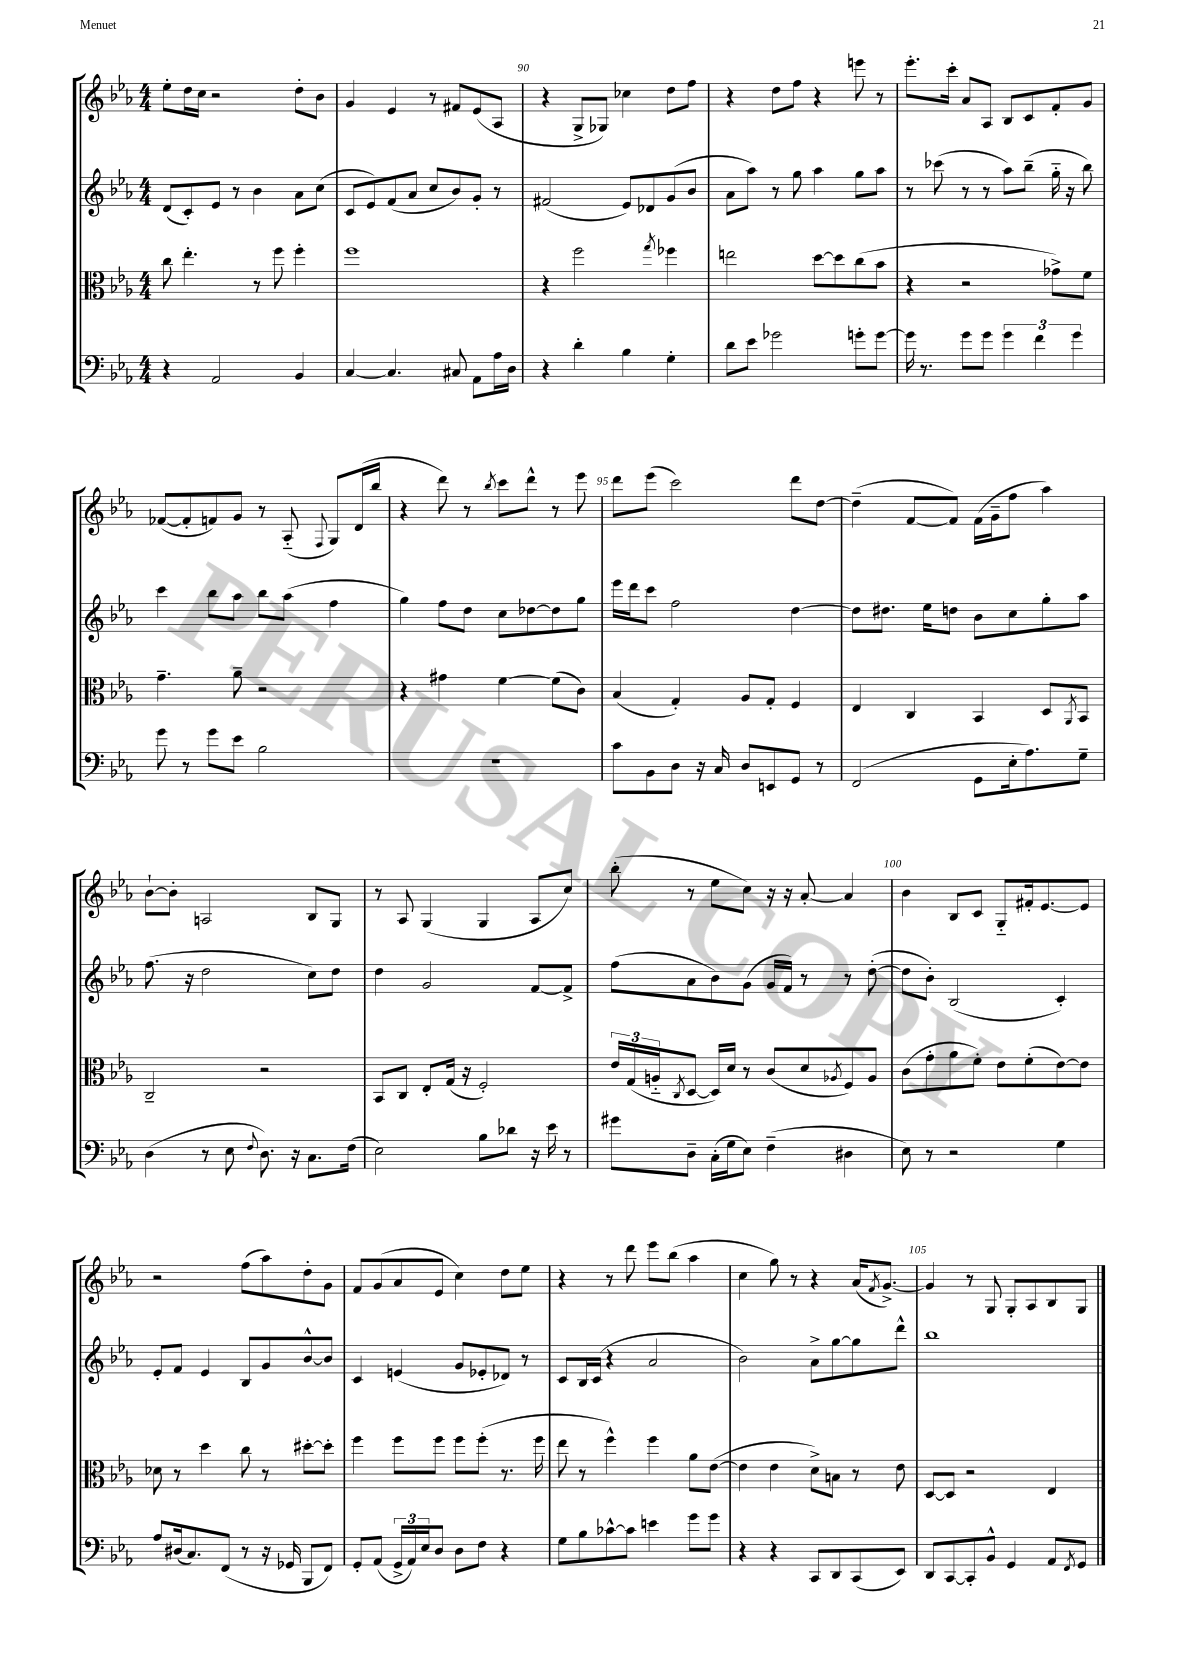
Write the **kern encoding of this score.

**kern	**kern	**kern	**kern
*part4	*part3	*part2	*part1
*staff4	*staff3	*staff2	*staff1
*clefF4	*clefC3	*clefG2	*clefG2
*k[b-e-a-]	*k[b-e-a-]	*k[b-e-a-]	*k[b-e-a-]
*M4/4	*M4/4	*M4/4	*M4/4
=88	=88	=88	=88
4r	8cc\	(8d/L	8ee-'\L
.	4.ee-'\	8c'/)	16dd\L
.	.	.	16cc\JJ
2AA-/	.	8e-/J	2r
.	.	8r	.
.	8r	4b-\	.
.	8ff\	.	.
4BB-/	4ff'\	8a-\L	8dd'\L
.	.	(8cc\J	8b-\J
=89	=89	=89	=89
[4C/	1ff	8c/L	4g/
.	.	8e-/)	.
4.C/]	.	(8f/	4e-/
.	.	8a-/J	.
.	.	8cc/L	8r
8C#X/	.	8b-/)	8f#X/L
8AA-\L	.	8g'/J	(8e-/
16A-\L	.	8r	8A-/J
16D\JJ	.	.	.
=90	=90	=90	=90
4r	4r	(2f#X/	4r
4d'\	2ff\	.	8G^/L
.	.	.	8G-X/J)
4B-\	.	8e-/L)	4cc-X\
.	.	8d-X/	.
.	8qgg/	.	.
4G'\	4ff-X\	(8g/	8dd\L
.	.	8b-/J	8ff\J
=91	=91	=91	=91
8d\L	2een\	8a-\L	4r
8e-\J	.	8aa-\J)	.
2g-X\	.	8r	8dd\L
.	.	8gg\	8ff\J
.	[8dd\L	4aa-\	4r
.	8dd\]	.	.
8gn'\L	(8cc\	8gg\L	8eeen\
[8g\J	8b-\J	8aa-\J	8r
=92	=92	=92	=92
16g\]	4r	8r	8.eee-'\L
8.r	.	.	.
.	.	(8ccc-X\	.
.	.	.	16ccc'\Jk
8g\L	2r	8r	8a-/L
8g\J	.	8r	8A-/J
6g\	.	8aa-\L)	8B-/L
.	.	(8bb-~\J	8c/
6f\	.	.	.
.	8g-X^\L)	16gg\	8f'/
.	.	16r	.
6g\	.	.	.
.	8f\J	8bb-\)	8g/J
!!LO:LB:g=z
=93	=93	=93	=93
8g\	4.g~\	4ccc\	([8f-X/L
8r	.	.	8f-'/]
8g\L	.	8bb-\L	8fn/)
8e-\J	8a-~\	8aa-\J	8g/J
2B-\	2r	8bb-\L	8r
.	.	(8aa-\J	(8A-/
.	.	.	8qqF/
.	.	4ff\	8G/L)
.	.	.	(16d/L
.	.	.	16bb-/JJ
=94	=94	=94	=94
1r	4r	4gg\)	4r
.	4g#X\	8ff\L	8ddd\)
.	.	8dd\J	8r
.	.	.	8qbb-/
.	[4f\	8cc\L	8ccc\L
.	.	[8dd-X\	8ddd^^\J
.	(8f\L]	8dd-\]	8r
.	8c\J)	8gg\J	8eee-\
=95	=95	=95	=95
8c\L	(4B-/	16eee-\LL	8ddd\L
.	.	16ddd\J	.
8BB-\	.	8ccc\J	(8eee-\J
8D\J	4G'/)	2ff\	2ccc\)
16r	.	.	.
16C/	.	.	.
8D/L	8A-/L	.	.
8EEn/	8G'/J	.	.
8GG/J	4F/	[4dd\	8ddd\L
8r	.	.	[8dd\J
=96	=96	=96	=96
(2FF/	4E-/	8dd\L]	(4dd~\]
.	.	8.dd#X\J	.
.	4C/	.	[8f/L
.	.	16ee-\KL	.
.	.	8ddn\J	8f/J])
8GG\L	4BB-/	8b-\L	(16f\LL
.	.	.	16g~\J
16E-'\k	.	8cc\	8ff\J
8.A-\)	.	.	.
.	8D/L	8gg'\	4aa-\)
.	8qAA-/	.	.
8G~\J	8BB-/J	8aa-\J	.
!!LO:LB:g=z
=97	=97	=97	=97
(4D\	2C~/	(8.ff\	[8b-`\L
.	.	.	8b-'\J]
.	.	16r	.
8r	.	2dd\	2An/
8E-\	.	.	.
8qqF/	.	.	.
8.D\)	2r	.	.
16r	.	.	.
8.C\L	.	8cc\L)	8B-/L
.	.	8dd\J	8G/J
(16F\Jk	.	.	.
=98	=98	=98	=98
2E-\)	8BB-/L	4dd\	8r
.	8C/J	.	8A-/
.	8E-'/L	2g/	(4G/
.	(16G/Jk	.	.
.	16r	.	.
8B-\L	2F'/)	.	4G/
8d-X\J	.	.	.
16r	.	[8f/L	8A-/L
16e-\	.	.	.
8r	.	8f^/J]	8cc/J)
=99	=99	=99	=99
8g#X\L	24e-/LL	(8ff\L	(8bb-'\
.	(24G/	.	.
.	24An/J	.	.
.	8qC/	.	.
8D~\J	[8D/J	8a-\	8r
(16C'\LL	16D/LL])	8b-\)	8ee-\L
16G\J	16d/JJ	.	.
8E-\J)	8r	(8g\J	8cc\J)
(4F~\	(8c/L	16g/LL	16r
.	.	16f/JJ)	16r
.	8d/	8r	[8a-'/
.	8qA-X/	.	.
4D#X\	8F/)	8r	4a-/]
.	8A-/J	([8dd'\	.
=100	=100	=100	=100
8E-\)	(8c\L	8dd\L]	4b-\
8r	8g'\	8b-'\J)	.
2r	8a-\	(2B-/	8B-/L
.	8f'\J)	.	8c/J
.	8e-\L	.	8G/L
.	(8f'\	.	16f#X'/k
.	.	.	[8.e-/
4G\	[8e-\)	4c'/)	.
.	8e-\J]	.	8e-/J]
!!LO:LB:g=z
=101	=101	=101	=101
8A-/L	8d-X\	8e-'/L	2r
(16D#X/k	8r	8f/J	.
8.C/)	.	.	.
.	4dd\	4e-/	.
(8FF/J	.	.	.
8r	8cc\	8B-/L	(8ff\L
16r	8r	8g/	8aa-\)
16GG-X/	.	.	.
8BBB-/L	[8dd#X'\L	[8b-^^/	8dd'\
8FF/J)	8dd#'\J]	8b-/J]	8g\J
=102	=102	=102	=102
8GG'/L	4ff\	4c/	8f/L
(8AA-/J	.	.	(8g/
24GG^/LL	8ff\L	(4en/	8a-/
24AA-/)	.	.	.
24E-/J	.	.	.
8D/J	8ff\J	.	8e-/J
8D\L	8ff\L	8g/L	4cc\)
8F\J	(8ff'\J	8e-X'/	.
4r	8.r	8d-X/J)	8dd\L
.	.	8r	8ee-\J
.	16ff\	.	.
=103	=103	=103	=103
8G\L	8ee-\	8c/L	4r
8B-\	8r	16B-/L	.
.	.	(16c/JJ	.
[8c-X^^\	4ff^^\)	4r	8r
8c-\J]	.	.	8ddd\
4en\	4ff\	2a-/	8eee-\L
.	.	.	(8bb-\J
8g\L	8a-\L	.	4aa-\
8g\J	([8e-\J	.	.
=104	=104	=104	=104
4r	4e-\]	2b-\)	4cc\
4r	4e-\	.	8gg\)
.	.	.	8r
8CC/L	8d^\L)	8a-^\L	4r
8DD/	8Bn\J	[8gg\	.
(8CC/	8r	8gg\]	(16a-/KL
.	.	.	8qf/
.	.	.	[8.g^/J)
8EE-/J)	8e-\	8ddd^^\J	.
=105	=105	=105	=105
8DD/L	[8D/L	1bb-	4g/]
[8CC/	8D/J]	.	.
8CC'/]	2r	.	8r
8BB-^^/J	.	.	8G/
4GG/	.	.	8G'/L
.	.	.	8A-/
8AA-/L	4E-/	.	8B-/
8qFF/	.	.	.
8GG/J	.	.	8G/J
==	==	==	==
*-	*-	*-	*-
